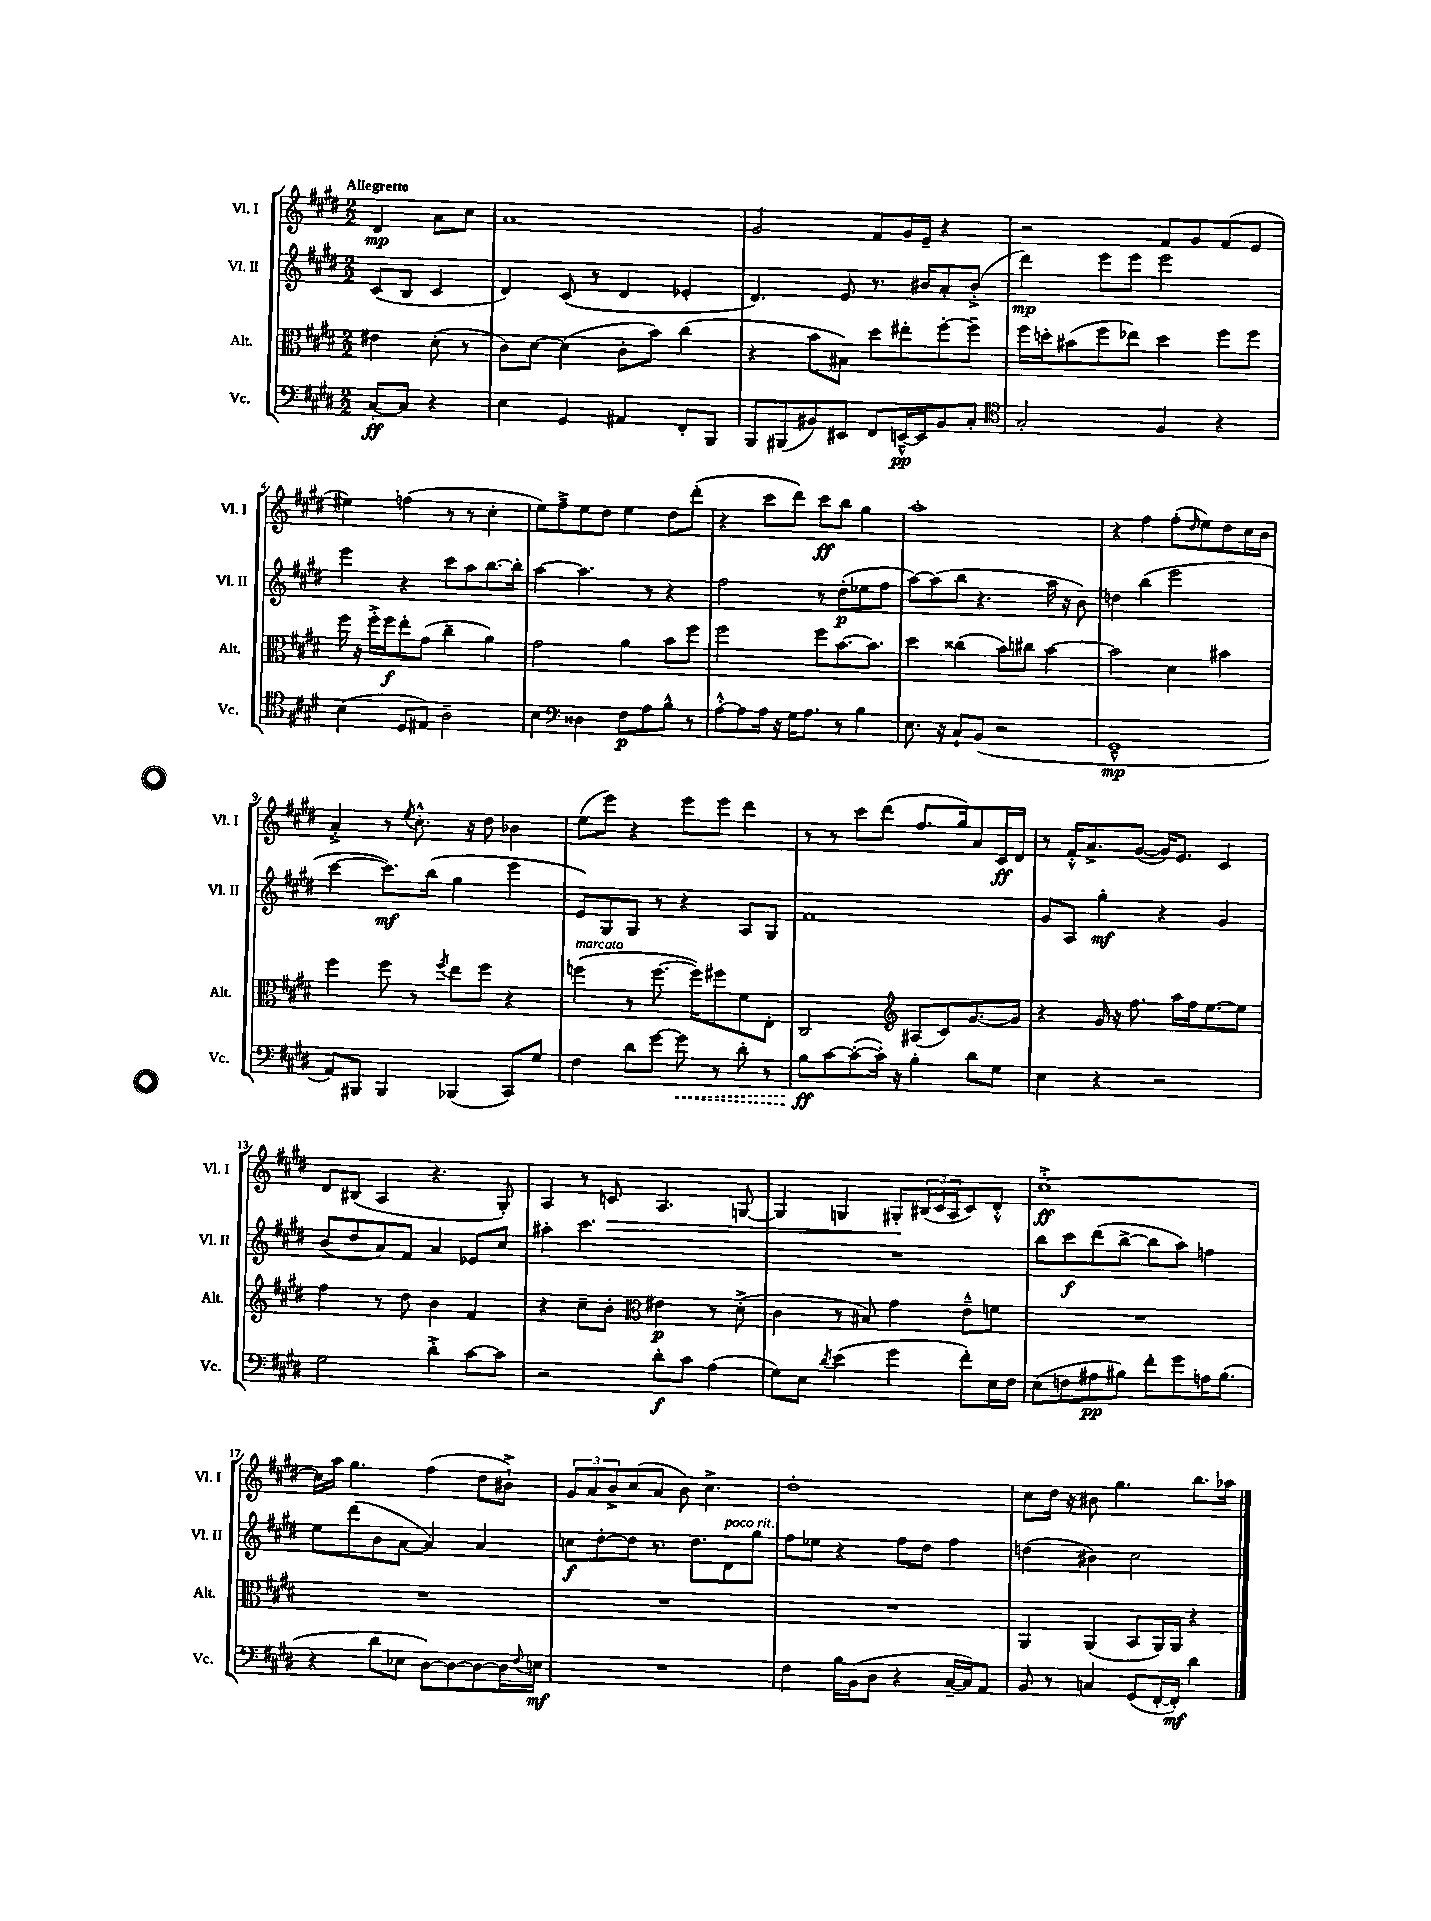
<<
\new StaffGroup <<
\new Staff = "s0" \with { instrumentName = "Vl. I" shortInstrumentName = "Vl. I" } {
    \clef treble \key e \major \numericTimeSignature \time 2/2 \partial 2 \tempo "Allegretto"
    dis'4\mp a'8 cis''8 |
    a'1 |
    gis'2 fis'8 gis'16 e'16-- r4 |
    r2 fis'8 gis'8 fis'8( e'8 |
    eis''4) f''4( r8 r8 cis''4-. |
    e''8) fis''8---> e''8 dis''8 e''4 dis''8 dis'''8-.( |
    r4 cis'''8 dis'''8) cis'''8\ff b''8 gis''4 |
    a''1-. |
    r4 fis''4 fis''8-.( \grace { dis''16 } e''8) dis''8 cis''16 b'16 |
    a'4-.-> r8 \acciaccatura { e''8 } cis''8.-.-^ r16 dis''8 bes'4 |
    e''8( e'''8) r4 e'''8 e'''8 dis'''4 |
    r8 r8 cis'''8 dis'''8( fis''8. gis''16) a'8 cis'16\ff dis'16 |
    r8 fis'16-.-^ a'8.-> gis'8~( gis'16) e'8. cis'4 |
    dis'8 bis8( a4 r4. gis8-.) |
    a4 r8 c'8\> a4. g8~ |
    g4 g4 gis8-.\! \tuplet 3/2 { bis16( cis'16 a16 } cis'8) dis'8-.-^ |
    cis''1~-.->\ff |
    cis''16 a''16 gis''4. fis''4( dis''8 bis'8-!->) |
    \tuplet 3/2 { gis'8 a'8 b'8-> } cis''8( a'8 b'8) cis''4.-> |
    dis''1-. |
    cis''8 dis''16 r16 bis'8 gis''4. b''8. aes''16 \bar "|." |
}
\new Staff = "s1" \with { instrumentName = "Vl. II" shortInstrumentName = "Vl. II" } {
    \clef treble \key e \major \numericTimeSignature \time 2/2 \partial 2
    cis'8( b8 cis'4 |
    dis'4) cis'8( r8 dis'4 ees'4-. |
    dis'4.) e'8 r8. bis'16 a'8-. bis'8-.->( |
    dis'''4\mp) e'''8 e'''8 e'''2 |
    e'''4 r4 cis'''8 a''8 b''8.~ b''16-. |
    a''4~ a''4. r8 r4 |
    fis''2 r8 dis''8-.\p( ees''8 fis''8 |
    a''8~) a''8( b''8 r4. a''16 r16 b'8) |
    d''4 b''4( e'''2 |
    cis'''4~ cis'''8.\mf) b''16( gis''4 e'''4 |
    e'8) gis8 gis8 r8 r4 a8 gis8 |
    fis'1 |
    gis'8 a8 gis''4-.\mf r4 gis'4 |
    b'8( dis''8 a'8) fis'8 a'4 ees'8 cis''8 |
    ais''4-. cis'''2. |
    R1 |
    b''8 cis'''8\f dis'''8( b''8~-> b''8 a''8) f''4 |
    e''8 dis'''8( b'8 a'8~ a'4) a'4 |
    c''8\f dis''8~-. dis''8 r8. dis''8. dis'8^\markup { \italic "poco rit." } gis''8 |
    fis''8 ees''8 r4 fis''8 dis''8 fis''4 |
    d''4( bis'4) cis''2 \bar "|." |
}
\new Staff = "s2" \with { instrumentName = "Alt." shortInstrumentName = "Alt." } {
    \clef alto \key e \major \numericTimeSignature \time 2/2 \partial 2
    eis'4 dis'8-.( r8 |
    cis'8) dis'8~ dis'4( cis'8-. b'8) cis''4( |
    r4 b'8 bis8) dis''8 eis''8-. fis''8~-. fis''8-- |
    fis''16 d''16-. bis'8( fis''8 ees''8) d''4 fis''8 fis''8 |
    fis''16 r16 fis''16-.-> fis''16\f e''8-. gis'8( cis''4-- a'4) |
    gis'2 a'4 b'8 fis''8 |
    fis''2 fis''8 b'8.~ b'8. |
    dis''4 cisis''4( b'8) cis''8 b'4~ |
    b'2 dis'4 bis'4 |
    fis''4 fis''8 r8 \acciaccatura { fis''8 } e''8 fis''8 r4 |
    f''4^\markup { \italic "marcato" }( r8 f''8.~ f''16) fis''8 fis'8 e8-. |
    cis2 \clef treble ais8( cis'8) gis'8.~ gis'16 |
    r4 gis'16 r16 fis''8. a''16 fis''16 e''8.~ e''8 |
    fis''4 r8 dis''8 b'4 fis'4 |
    r4 cis''8-- b'8-. \clef alto eis'4\p r8 dis'8-.->( |
    cis'4 r8 bis8) gis'4 e'8---^ f'8 |
    R1 |
    R1 |
    R1 |
    R1 |
    a,4 a,4( b,8 a,16) a,16 r4 \bar "|." |
}
\new Staff = "s3" \with { instrumentName = "Vc." shortInstrumentName = "Vc." } {
    \clef bass \key e \major \numericTimeSignature \time 2/2 \partial 2
    cis8~-.\ff cis8 r4 |
    e4 gis,4 ais,4 fis,8-. b,,8 |
    b,,8 bis,,8( bis,8) eis,8 fis,8 e,16~---^\pp e,16 bis,8 cis8-. |
    \clef tenor gis2-. fis4 r4 |
    b4( dis8 eis8) a2-- |
    b4 \clef bass disis4 fis8\p a8 b8-^ r8 |
    a8~-.-^ a8 a16 r16 gis16 a8. r8 b4 |
    e8. r16 cis8-! b,8( r2 |
    gis,1---^\mp |
    a,8) bis,,8 bis,,4 bes,,4( cis,8) gis8 |
    fis4 dis'8 gis'8~ \once \override Hairpin.style = #'dashed-line gis'8\< r8 dis'8-. r8 |
    b8\ff\! cis'8~ cis'8~-.( cis'16-.) r16 b4-. dis'8 gis8 |
    e4 r4 r2 |
    gis2 dis'4-.-> cis'8~ cis'8 |
    r2 dis'8-.\f cis'8 a4( |
    gis8) e8 \acciaccatura { dis'8 } e'4( gis'4 fis'8-.) e16 fis16 |
    e8( f8 ais8\pp bis8) fis'8-. gis'8 a16 bis8.( |
    r4 dis'8 ees8 dis8~) dis8~ dis8~ dis16 \appoggiatura { fis8 } e16\mf |
    R1 |
    fis4 b16 b,16( dis8 r4 cis16~-- cis16) a,8 |
    b,8 r8 c4 gis,8( fis,16~-. fis,16-.\mf) dis'4 \bar "|." |
}
>>
>>
